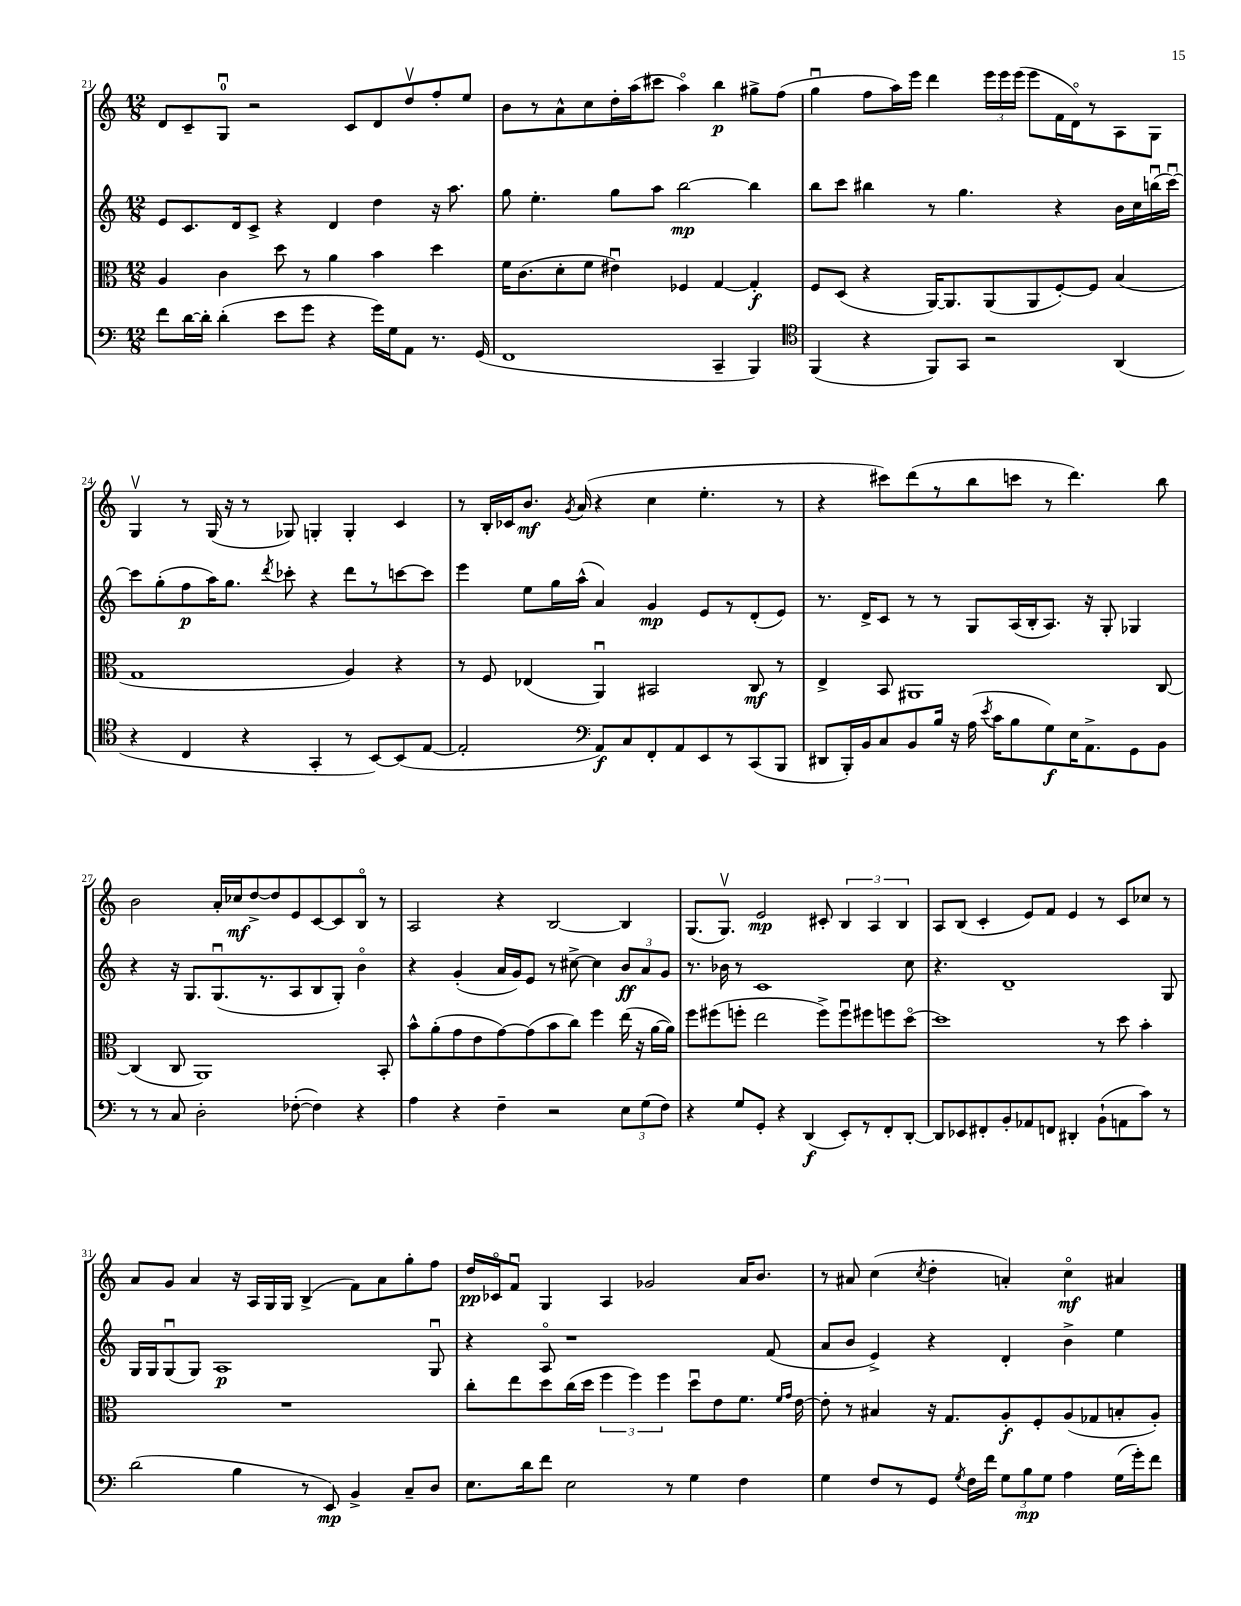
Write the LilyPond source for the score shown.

<<
\new StaffGroup <<
\new Staff = "s0" {
    \clef treble \key c \major \numericTimeSignature \time 12/8
    \autoBeamOff d'8[ c'8-- g8]-0\downbow r2 c'8[ d'8 d''8\upbow f''8-. e''8] |
    b'8[ r8 a'8-^ c''8 d''16-. a''16( cis'''8] a''4\flageolet) b''4\p gis''8[-> f''8]( |
    g''4\downbow f''8[ a''16) e'''16] d'''4 \tuplet 3/2 { e'''16[ e'''16 e'''16]( } e'''8[ f'16 d'16\flageolet) r8 a8 g8] |
    g4\upbow r8 g16( r16 r8 ges8) g4-. g4-. c'4 |
    r8 b16[-. ces'16 b'8.]\mf \acciaccatura { g'8 } a'16( r4 c''4 e''4.-. r8 |
    r4 cis'''8[) d'''8( r8 b''8 c'''8] r8 d'''4.) b''8 |
    b'2 a'16[-. ces''16\mf d''8~-> d''8 e'8 c'8~ c'8 b8]\flageolet r8 |
    a2 r4 b2~ b4 |
    g8.[( g8.]\upbow) e'2\mp cis'8-. \tuplet 3/2 { b4 a4 b4 } |
    a8[ b8]( c'4-. e'8[) f'8] e'4 r8 c'8[ ces''8] r8 |
    a'8[ g'8] a'4 r16 a16[ g16 g16] b4->( f'8[) a'8 g''8-. f''8] |
    d''16[\pp ces'16\flageolet f'8]\downbow g4 a4 ges'2 a'16[ b'8.] |
    r8 ais'8 c''4( \acciaccatura { c''8 } d''4-. a'4-.) c''4\flageolet\mf ais'4 \bar "|." |
}
\new Staff = "s1" {
    \clef treble \key c \major \numericTimeSignature \time 12/8
    \autoBeamOff e'8[ c'8. d'16 c'8]-> r4 d'4 d''4 r16 a''8. |
    g''8 e''4.-. g''8[ a''8] b''2~\mp b''4 |
    b''8[ c'''8] bis''4 r8 g''4. r4 b'16[ c''16 b''16\downbow( c'''16]~\downbow) |
    c'''8[ g''8-.( f''8\p a''16) g''8.] \acciaccatura { d'''8 } ces'''8-. r4 d'''8[ r8 c'''8~ c'''8] |
    e'''4 e''8[ g''16 a''16]-^( a'4) g'4\mp e'8[ r8 d'8-.( e'8]) |
    r8. d'16[-> c'8] r8 r8 g8[ a16( b16-. a8.]) r16 g8-. ges4 |
    r4 r16 g8.[ g8.\downbow( r8. a8 b8 g8]-.) b'4\flageolet |
    r4 g'4-.( a'16[ g'16) e'8] r8 cis''8~-> cis''4 \tuplet 3/2 { b'8[\ff a'8 g'8] } |
    r8. bes'16 r8 c'1 c''8 |
    r4. d'1-- g8 |
    g16[ g16 g8\downbow( g8]) a1\p g8\downbow |
    r4 a8\flageolet r1 f'8( |
    a'8[ b'8] e'4->) r4 d'4-. b'4-> e''4 \bar "|." |
}
\new Staff = "s2" {
    \clef alto \key c \major \numericTimeSignature \time 12/8
    \autoBeamOff a4 c'4 d''8 r8 a'4 b'4 d''4 |
    f'16[ c'8.( d'8-. f'8] eis'4\downbow) fes4 g4~ g4-.\f |
    f8[ d8]( r4 a,16[~) a,8. a,8( a,8 f8~-.) f8] b4( |
    g1 a4) r4 |
    r8 f8 ees4( a,4\downbow) bis,2 c8\mf r8 |
    e4-> b,8 ais,1 c8~ |
    c4( c8 a,1) b,8-. |
    b'8[-^ a'8-.( g'8 e'8 g'8~) g'8( b'8 c''8]) f''4 e''16( r16 a'16[~ a'16]) |
    f''8[ fis''8( f''8]-. e''2 f''8[->) f''8\downbow fis''8 f''8 d''8]~\flageolet |
    d''1 r8 d''8 b'4-. |
    R1. |
    c''8[-. e''8 d''8 c''16( d''16] \tuplet 3/2 { f''4 f''4) f''4 } d''8[\downbow e'8 f'8.] \grace { f'16[ g'16] } e'16~ |
    e'8-. r8 bis4 r16 g8.[ a8-.\f f8-. a8( ges8 b8-. a8]-.) \bar "|." |
}
\new Staff = "s3" {
    \clef bass \key c \major \numericTimeSignature \time 12/8
    \autoBeamOff f'8[ d'16~ d'16]-. d'4-.( e'8[ g'8] r4 g'16[) g16 a,8] r8. g,16( |
    f,1 c,4-- b,,4) |
    \clef tenor f,4( r4 f,8[) g,8] r2 a,4( |
    r4 c4 r4 g,4-. r8 b,8[~) b,8( e8]~ |
    e2-. \clef bass a,8[\f) c8 f,8-. a,8 e,8 r8 c,8( b,,8] |
    dis,8[ b,,16-.) b,16 c8 b,8 b16] r16 a16( \acciaccatura { e'8 } c'16[ b8 g8\f) e16 a,8.-> g,8 b,8] |
    r8 r8 c8 d2-. fes8~-.( fes4) r4 |
    a4 r4 f4-- r2 \tuplet 3/2 { e8[ g8( f8]) } |
    r4 g8[ g,8]-. r4 d,4\f( e,8[-.) r8 f,8-. d,8]~-. |
    d,8[ ees,8 fis,8-. b,8-. aes,8 f,8] dis,4-. b,8[-!( a,8 c'8]) r8 |
    d'2( b4 r8 e,8\mp) b,4-> c8[-- d8] |
    e8.[ d'16 f'8] e2 r8 g4 f4 |
    g4 f8[ r8 g,8] \acciaccatura { g8 } f16[ f'16] \tuplet 3/2 { g8[ b8\mp g8] } a4 g16[( g'16-.) f'8] \bar "|." |
}
>>
>>
\layout { \context { \Score currentBarNumber = #21 } }
